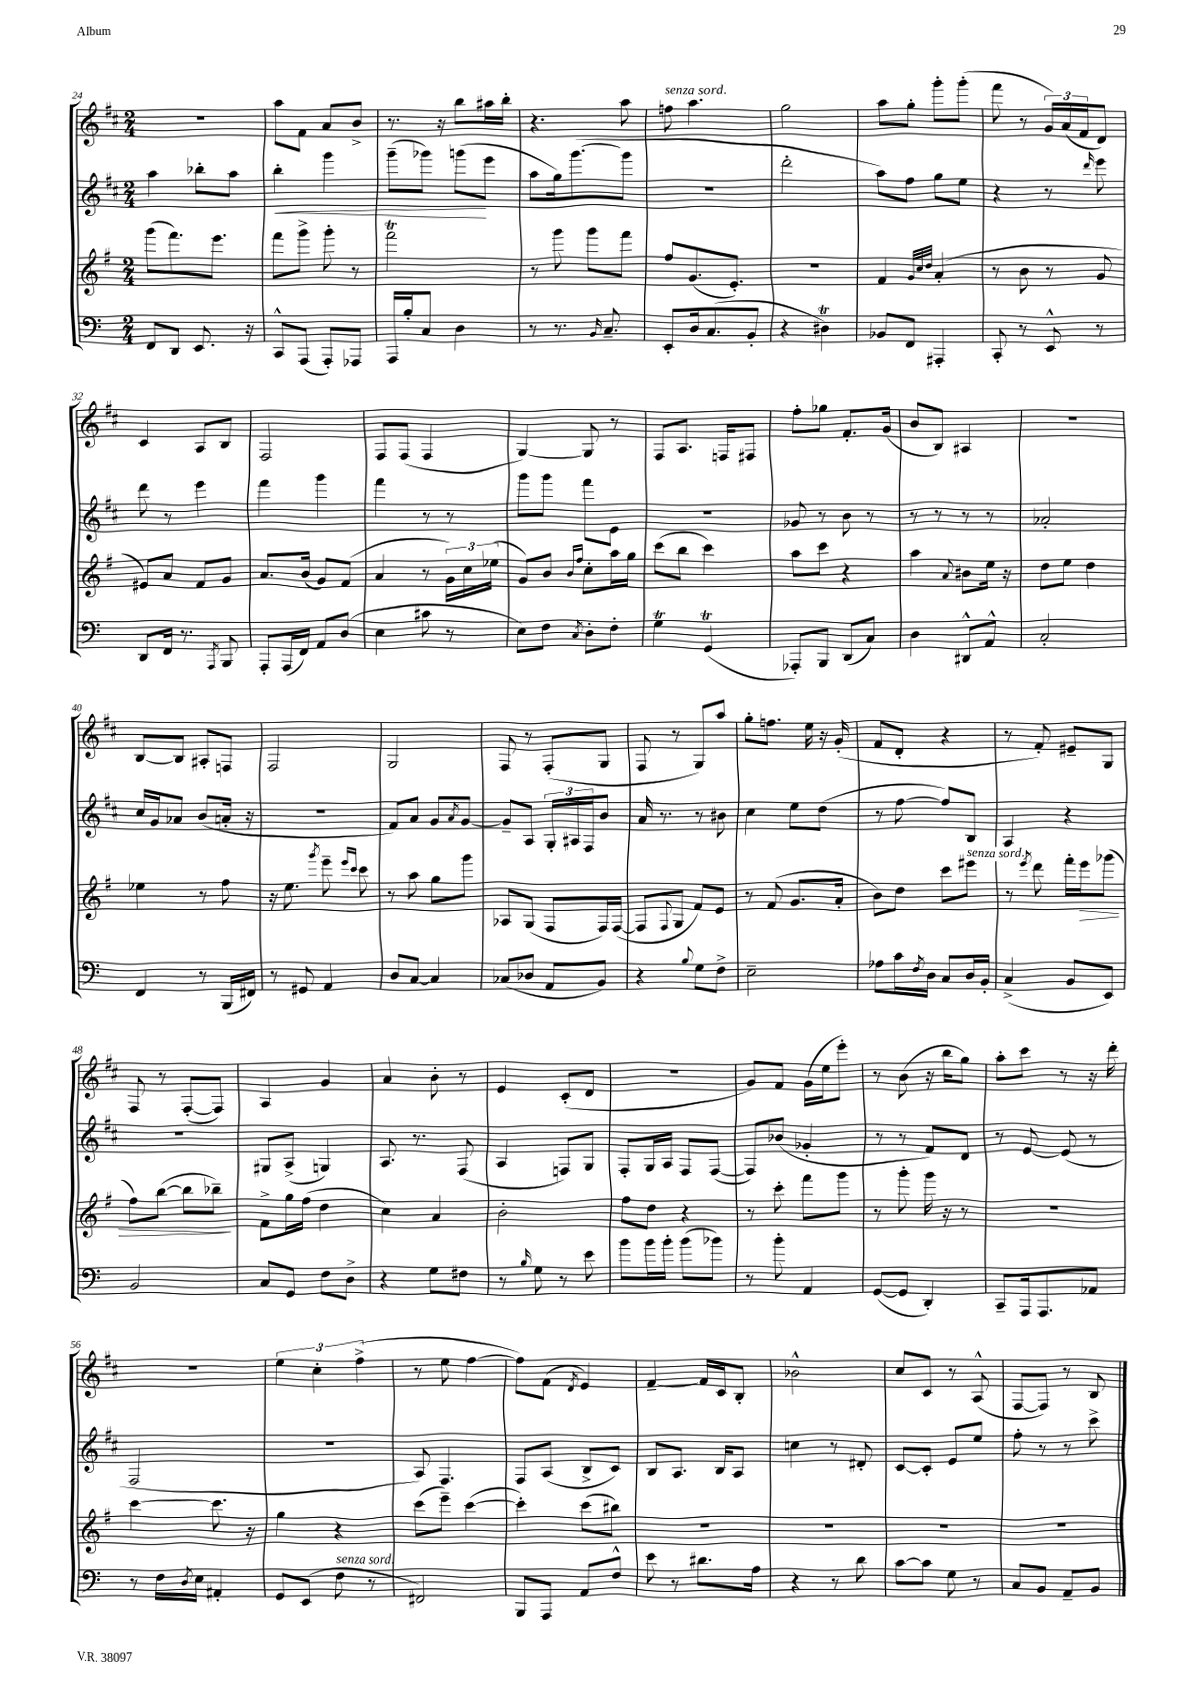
<<
\new StaffGroup <<
\new Staff = "s0" {
    \clef treble \key d \major \numericTimeSignature \time 2/4
    R2 |
    a''8 fis'8 a'8 b'8-> |
    r8. r16 b''8 ais''16 b''16-. |
    r4. a''8 |
    f''8^\markup { \italic "senza sord." } a''4. |
    g''2 |
    a''8 g''8-. g'''8-. g'''8-.( |
    fis'''8 r8 \tuplet 3/2 { g'16) a'16( fis'16 } d'8) |
    cis'4 a8 b8 |
    fis2 |
    fis8 fis8( fis4 |
    g4~) g8 r8 |
    fis8 a8. f16 fis8 |
    fis''8-. ges''8 fis'8.-. g'16( |
    b'8 b8) ais4 |
    r2 |
    b8~ b8 ais8-. f8 |
    fis2 |
    g2 |
    fis8 r8 fis8-.( g8 |
    fis8 r8 g8) a''8 |
    g''8-. f''8. e''16 r16 g'16-.( |
    fis'8 d'8-. r4 |
    r8 fis'8-.) eis'8-- g8 |
    fis8 r8 fis8~-.( fis8) |
    a4 g'4 |
    a'4 b'8-. r8 |
    e'4 cis'8-.( d'8 |
    R2 |
    g'8) fis'8 g'16( e''16 e'''8-.) |
    r8 b'8( r16 b''16 g''8) |
    a''8-. cis'''8 r8 r16 d'''16-. |
    R2 |
    \tuplet 3/2 { e''4 cis''4-. fis''4->( } |
    r8 e''8 fis''4~ |
    fis''8) fis'8( \acciaccatura { d'8 } e'4) |
    fis'4~-- fis'16 cis'16 b8-. |
    bes'2-^ |
    cis''8 cis'8 r8 a8-^( |
    fis8~ fis8) r8 b8 \bar "|." |
}
\new Staff = "s1" {
    \clef treble \key d \major \numericTimeSignature \time 2/4
    a''4 bes''8-. a''8 |
    b''4-.\< g'''4 |
    g'''8--( ges'''8) g'''8\!( e'''8 |
    a''8 g''16) g'''8.~( g'''8 |
    R2 |
    d'''2-. |
    a''8) fis''8 g''8 e''8 |
    r4 r8 \grace { d'''16 } e'''8 |
    d'''8 r8 e'''4 |
    fis'''4 g'''4 |
    fis'''4 r8 r8 |
    g'''8 g'''8 fis'''8 e'8 |
    r2 |
    ges'8 r8 b'8 r8 |
    r8 r8 r8 r8 |
    aes'2-. |
    cis''16 g'16 aes'8 b'8( a'16-. r16 |
    r2 |
    fis'8) a'8 g'8 \acciaccatura { a'8 } g'8~ |
    g'8-- a8 \tuplet 3/2 { g16-. ais16 fis16 } b'8 |
    a'16 r8. r8 bis'8 |
    cis''4 e''8 d''8( |
    r8 fis''8~ fis''8) b8 |
    a4 r4 |
    R2 |
    gis8 a8->( g4) |
    a8. r8. fis8( |
    a4 f8) g8 |
    fis8-. g16 a16 fis8 fis8~( |
    fis8) bes'8( ges'4-. |
    r8 r8 fis'8) d'8 |
    r8 e'8~ e'8( r8 |
    fis2 |
    r2 |
    a8) fis4. |
    fis8 a8( b8-> cis'8) |
    b8 a8. b16 a8 |
    c''4 r8 dis'8-. |
    cis'8~ cis'8-. e'8 e''8 |
    fis''8-. r8 r8 cis'''8-> \bar "|." |
}
\new Staff = "s2" {
    \clef treble \key g \major \numericTimeSignature \time 2/4
    g'''8( fis'''8.) e'''8. |
    fis'''8 g'''8-> g'''8-. r8 |
    fis'''2\trill |
    r8 g'''8 g'''8 fis'''8 |
    fis''8 g'8.( e'8.-.) |
    R2 |
    fis'4 \grace { g'32 c''32 d''32 } a'4-.( |
    r8 b'8 r8 g'8 |
    eis'8) a'8 fis'8 g'8 |
    a'8. b'16( g'8) fis'8( |
    a'4 r8 \tuplet 3/2 { g'16) c''16 ees''16( } |
    g'8) b'8 \grace { b'16 fis''16 } c''8-. a''16 g''16 |
    c'''8( b''8 c'''4) |
    a''8 c'''8 r4 |
    a''4 \appoggiatura { a'8 } bis'8 e''16 r16 |
    d''8 e''8 d''4 |
    ees''4 r8 fis''8 |
    r16 e''8. \acciaccatura { g'''8 } e'''8-- \grace { e'''16 c'''16 } c'''8 |
    r8 a''8 g''8 g'''8 |
    aes8 g8( fis8 fis16) fis16~( |
    fis8 \appoggiatura { fis8 } g8 fis'8) e'8 |
    r8 fis'8( g'8. a'16-. |
    b'8) d''8 c'''8 eis'''8^\markup { \italic "senza sord." } |
    r8 \acciaccatura { e'''8 } d'''8 fis'''16-. e'''16\> ges'''8( |
    fis''8) b''8~( b''8 bes''8--\!) |
    fis'8-> g''16 fis''16( d''4 |
    c''4) a'4 |
    b'2-. |
    fis''8 d''8 r4 |
    r8 c'''8-. fis'''8 g'''8 |
    r8 g'''8-. g'''16 r16 r8 |
    R2 |
    c'''4~ c'''8. r16 |
    g''4 r4 |
    c'''8( e'''8--) c'''4~( |
    c'''4-.) c'''8( bis''8) |
    R2 |
    R2 |
    R2 |
    R2 \bar "|." |
}
\new Staff = "s3" {
    \clef bass \key c \major \numericTimeSignature \time 2/4
    f,8 d,8 e,8. r16 |
    c,8-^ a,,8( a,,8-.) aes,,8 |
    a,,16 b16-. c8 d4 |
    r8 r8. \grace { b,16 } c8.-- |
    e,8-. d16 c8.( b,8-. |
    r4 dis4\trill) |
    bes,8 f,8 ais,,4-. |
    c,8-. r8 e,8-^ r8 |
    d,8 f,16 r8. \acciaccatura { a,,8 } b,,8 |
    a,,8-. a,,16( f,16) a,8 d8( |
    e4 cis'8 r8 |
    e8) f8 \acciaccatura { c8 } d8-. f8-. |
    g4\trill g,4\trill( |
    aes,,8-.) b,,8 d,8( c8) |
    d4 dis,8-^ a,8-^ |
    c2-. |
    f,4 r8 b,,16( fis,16) |
    r8 gis,8 a,4 |
    d8 c8~ c4 |
    ces8( des8 a,8 b,8) |
    r4 \appoggiatura { b8 } g8 f8-> |
    e2-- |
    aes8 c'16 \acciaccatura { f8 } d16 c8 d16 b,16-. |
    c4->( b,8 e,8) |
    b,2 |
    c8 g,8 f8 d8-> |
    r4 g8 fis8 |
    r8 \grace { b16 } g8 r8 e'8 |
    b'8 b'16 b'16-. b'8( bes'8) |
    r8 b'8-. a,4 |
    g,8~( g,8 d,4-.) |
    c,8-- a,,16 a,,8. aes,8 |
    r8 f16 \acciaccatura { d8 } e16 ais,4-. |
    g,8 e,8( f8^\markup { \italic "senza sord." } r8 |
    fis,2) |
    b,,8 a,,8 a,8 f8-^ |
    e'8 r8 dis'8. a16 |
    r4 r8 d'8 |
    c'8~ c'8 g8 r8 |
    c8 b,8 a,8-- b,8 \bar "|." |
}
>>
>>
\layout { \context { \Score currentBarNumber = #24 } }
